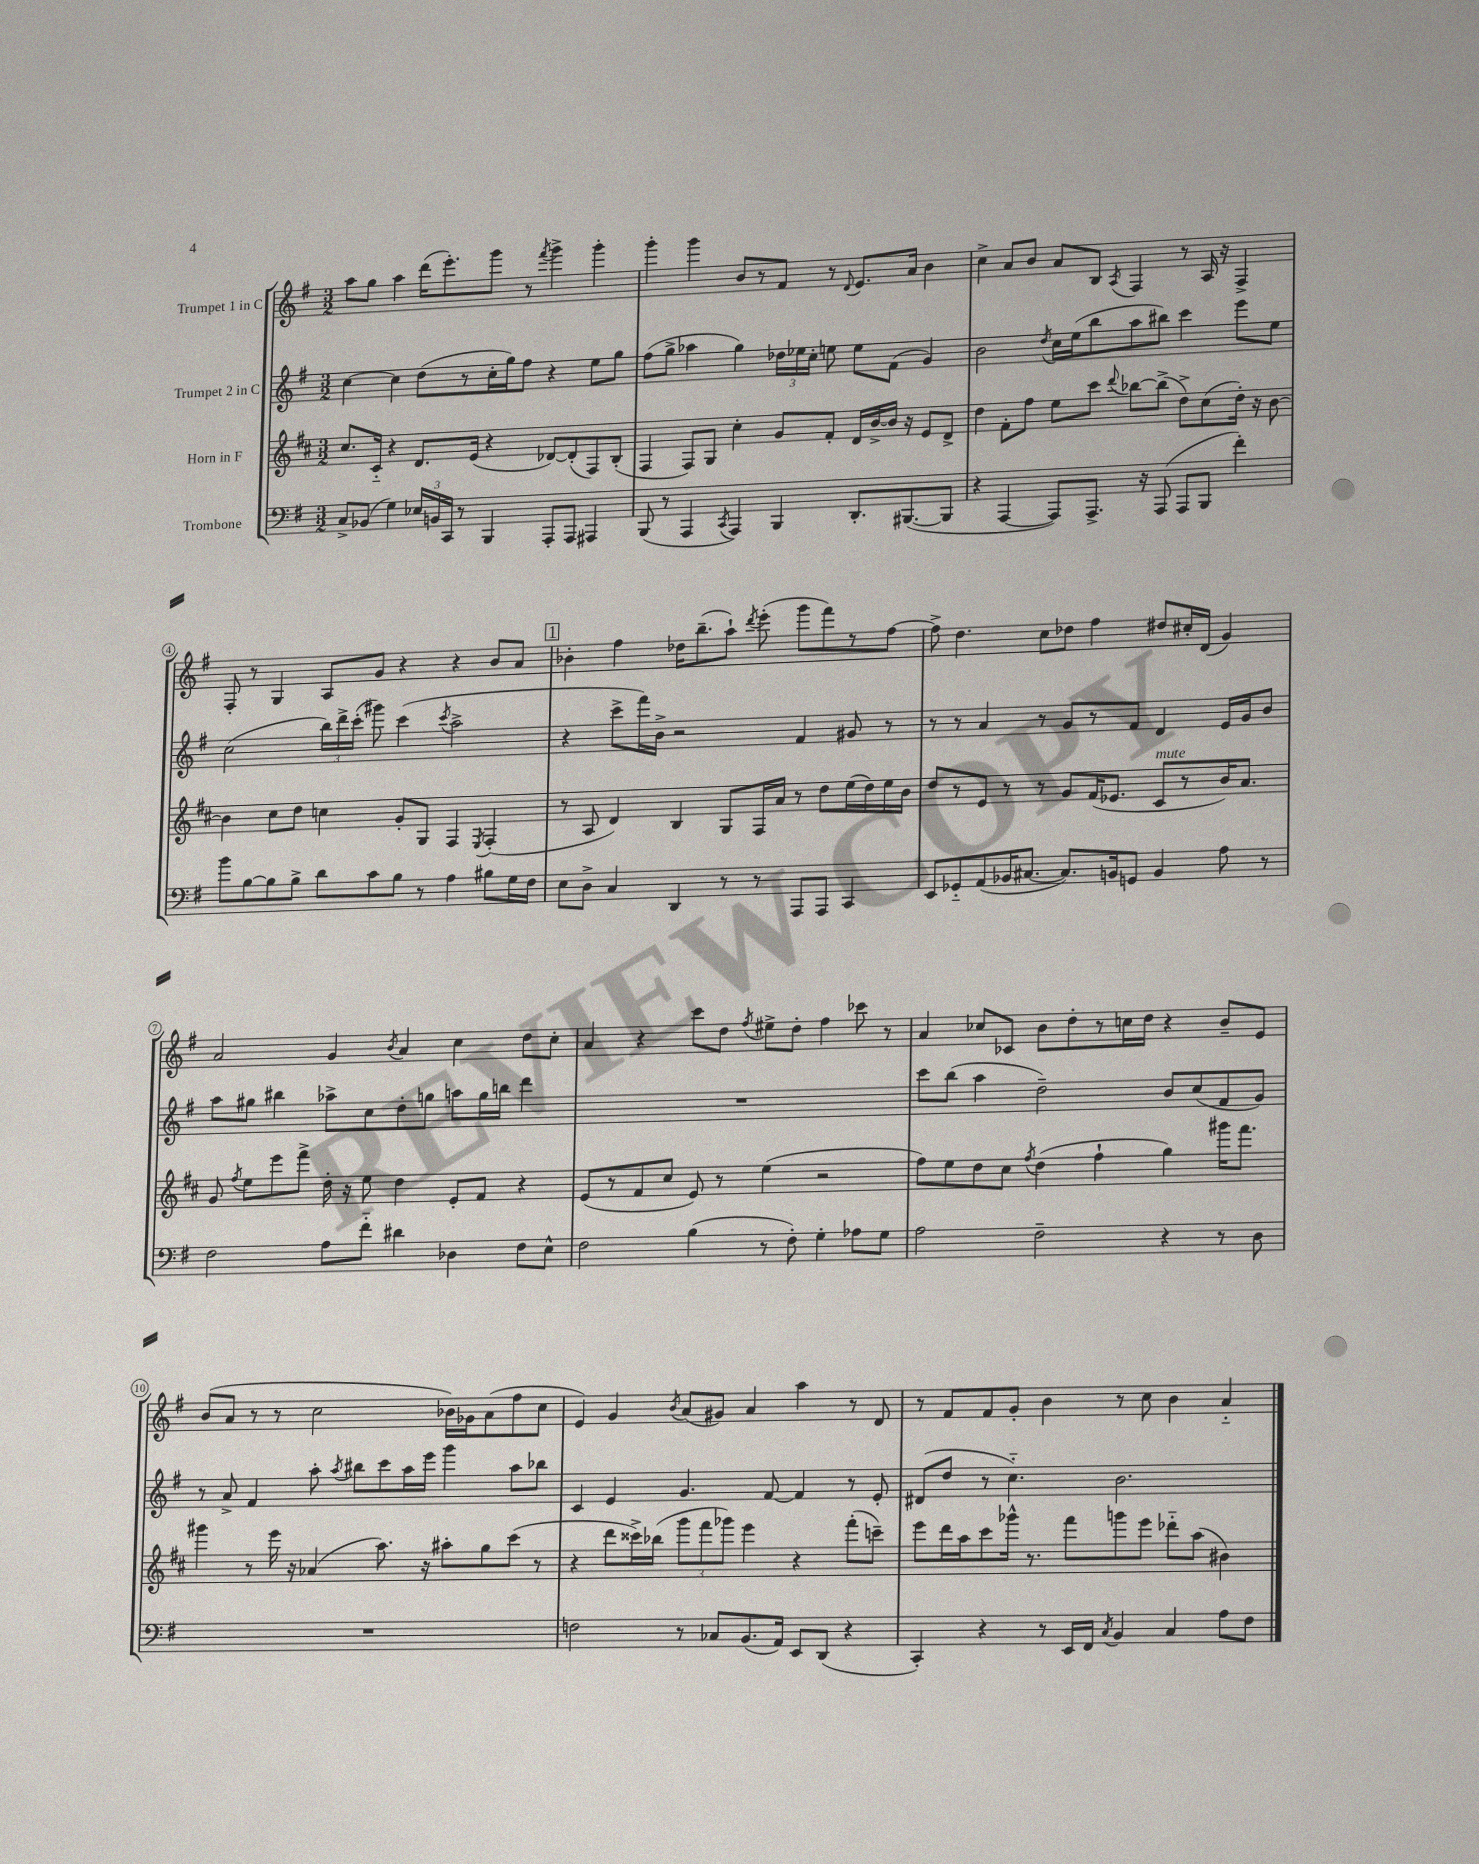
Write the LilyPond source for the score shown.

<<
\new StaffGroup <<
\new Staff = "s0" \with { instrumentName = "Trumpet 1 in C" } {
    \clef treble \key g \major \numericTimeSignature \time 3/2
    \autoBeamOff a''8[ g''8] a''4 d'''16[( e'''8.-.) g'''8] r8 \acciaccatura { fis'''8 } g'''4-> g'''4-. |
    g'''4-. g'''4 b'8[ r8 fis'8] r8 \appoggiatura { d'8 } e'8.[ a'16] b'4 |
    c''4-> a'8[ b'8] a'8[ b8] \acciaccatura { a8 } fis4 r8 a16 r16 fis4-> |
    fis8-. r8 g4 a8[ g'8] r4 r4 b'8[ a'8] |
    \mark \markup { \box "1" } bes'4-. fis''4 des''16[ b''8.--( a''8]-!) \acciaccatura { d'''8 } e'''8-.( g'''8[ fis'''8) r8 fis''8]~ |
    fis''8-> d''4. c''8[ des''8] fis''4 dis''8[ cis''16-. d'16]( g'4) |
    a'2 g'4 \acciaccatura { b'8 } a'4 c''4 d''8[ c''8]-. |
    a'4 r4 c'''8[ d''8] \acciaccatura { fis''8 } eis''8[-> d''8]-. fis''4 ces'''8 r8 |
    a'4 ces''8[ ces'8] b'8[ d''8-. r8 c''16 d''16] r4 b'8[-- e'8] |
    b'8[( a'8] r8 r8 c''2 bes'16[) ges'16 a'8( fis''8 c''8] |
    e'4) g'4 \acciaccatura { b'8 } a'8[( gis'8]) a'4 a''4 r8 d'8 |
    r8 fis'8[ fis'8 g'8]-. b'4 r8 c''8 b'4 a'4-_ \bar "|." |
}
\new Staff = "s1" \with { instrumentName = "Trumpet 2 in C" } {
    \clef treble \key g \major \numericTimeSignature \time 3/2
    \autoBeamOff c''4~ c''4 d''8[( r8 c''16-. g''16) fis''8] r4 e''8[ g''8] |
    fis''8[( g''8]-> aes''4 g''4) \tuplet 3/2 { des''16[ ees''16 c''16]-. } e''8 e''8[ fis'8]( g'4) |
    b'2 \acciaccatura { d''8 } c''16[ e''16( b''8 a''8 bis''8]) c'''4 e'''8[ e''8] |
    c''2( \tuplet 3/2 { b''16[) d'''16-> c'''16]-.( } gis'''8) c'''4( \acciaccatura { c'''8 } a''2-> |
    \mark \markup { \box "1" } r4 c'''8[-> fis'''16) b'16]-> r2 fis'4 gis'8 r8 |
    r8 r8 a'4 r8 g'8[ r8 fis'8] d'4 e'16[ g'16 b'8] |
    a''8[ gis''8] bis''4 aes''8[-> c''8 d''8-. g''8] a''8[ g''16 b''16] d'''4 |
    R1. |
    c'''8[ b''8]( a''4 d''2--) b'8[ c''8( fis'8 g'8]) |
    r8 a'8-> fis'4 a''8-. \acciaccatura { a''8 } bis''8[ c'''8 a''16 e'''16] g'''4 a''8[ bes''8] |
    c'4 e'4 g'4. fis'8~ fis'4 r8 e'8-. |
    dis'8[( d''8] r8 c''4.-_) b'2. \bar "|." |
}
\new Staff = "s2" \with { instrumentName = "Horn in F" } {
    \clef treble \key d \major \numericTimeSignature \time 3/2
    \autoBeamOff cis''8.[ cis'16]-_ r4 d'8.[ e'16]( r4 des'8[~) des'8-.( fis8) b8]-.( |
    fis4 fis8[) g8] cis''4-. g'8[ fis'8]-. d'16[ b'16~-> b'16] r16 e'8[ d'8]-> |
    d''4 fis'8[-. fis''8] e''8[ cis'''8] \appoggiatura { d'''8 } bes''8[~ bes''8]->( d''8[->) cis''8( d''16]-.) r16 b'8~ |
    b'4 cis''8[ d''8] c''4 g'8[-. g8] fis4 \acciaccatura { e8 } fis4-.( |
    \mark \markup { \box "1" } r8 a8 d'4) b4 g8[ fis16 a'16] r8 d''8[ e''16( d''16) e''16 b'16] |
    d''8[ r8 e'8] r8 r8 g'8[ fis'16( ees'8.] cis'8[^\markup { \italic "mute" } r8 b'16) a'8.] |
    g'8 \acciaccatura { fis''8 } e''8[ e'''8 fis'''8]-> d''16-. r16 e''8 d''4 e'8[-. fis'8] r4 |
    e'8[( r8 fis'8 cis''8] e'8) r8 e''4( r2 |
    fis''8[) e''8 d''8 cis''8] \acciaccatura { fis''8 } d''4( fis''4-! g''4) gis'''16[ fis'''8.] |
    gis'''4 r8 e'''16 r16 aes'4( a''8.) r16 ais''8[-. g''8 cis'''8]( r8 |
    r4 d'''8[ cisis'''16->) bes''16]( \tuplet 3/2 { g'''8[ fis'''8 ges'''8]) } e'''4 r4 fis'''8[-.( c'''8]--) |
    e'''8[ d'''16 a''16 cis'''8 ges'''16]-^ r8. fis'''8[ g'''8 e'''8] des'''8[-_ a''8]( bis'4) \bar "|." |
}
\new Staff = "s3" \with { instrumentName = "Trombone" } {
    \clef bass \key g \major \numericTimeSignature \time 3/2
    \autoBeamOff c8[-> bes,8]( g4) \tuplet 3/2 { ees16[ b,16 c,16] } r8 b,,4 a,,8[-. a,,8] ais,,4 |
    b,,8( r8 a,,4 \acciaccatura { c,8 } a,,4) b,,4 d,8.[-. bis,,8.~( bis,,8] |
    r4 a,,4~ a,,8[) a,,8.]-> r16 a,,8( a,,8[ b,,8] fis'4-.) |
    b'8[ b8~ b8 b8]-> d'8[ c'8 b8] r8 a4 bis8[ g16 fis16] |
    \mark \markup { \box "1" } e8[ d8]-> c4 d,4 r8 r8 a,,8[ a,,8] c,4 |
    e,8[ ges,8-_ a,8( bes,16 cis8.]~ cis8.[) b,16 g,8] b,4 a8 r8 |
    fis2 a8[ fis'8]-_ dis'4 des4 fis8[ e8]-^ |
    fis2 b4( r8 fis8-.) g4-. aes8[ g8] |
    a2 fis2-- r4 r8 d8 |
    R1. |
    f2 r8 ces8[ b,8.( a,16]) e,8[ d,8]( r4 |
    c,4-.) r4 r8 e,16[ fis,16] \acciaccatura { c8 } b,4 c4 a8[ fis8] \bar "|." |
}
>>
>>
\layout { \context { \Score \override BarNumber.stencil = #(make-stencil-circler 0.1 0.3 ly:text-interface::print) } }
